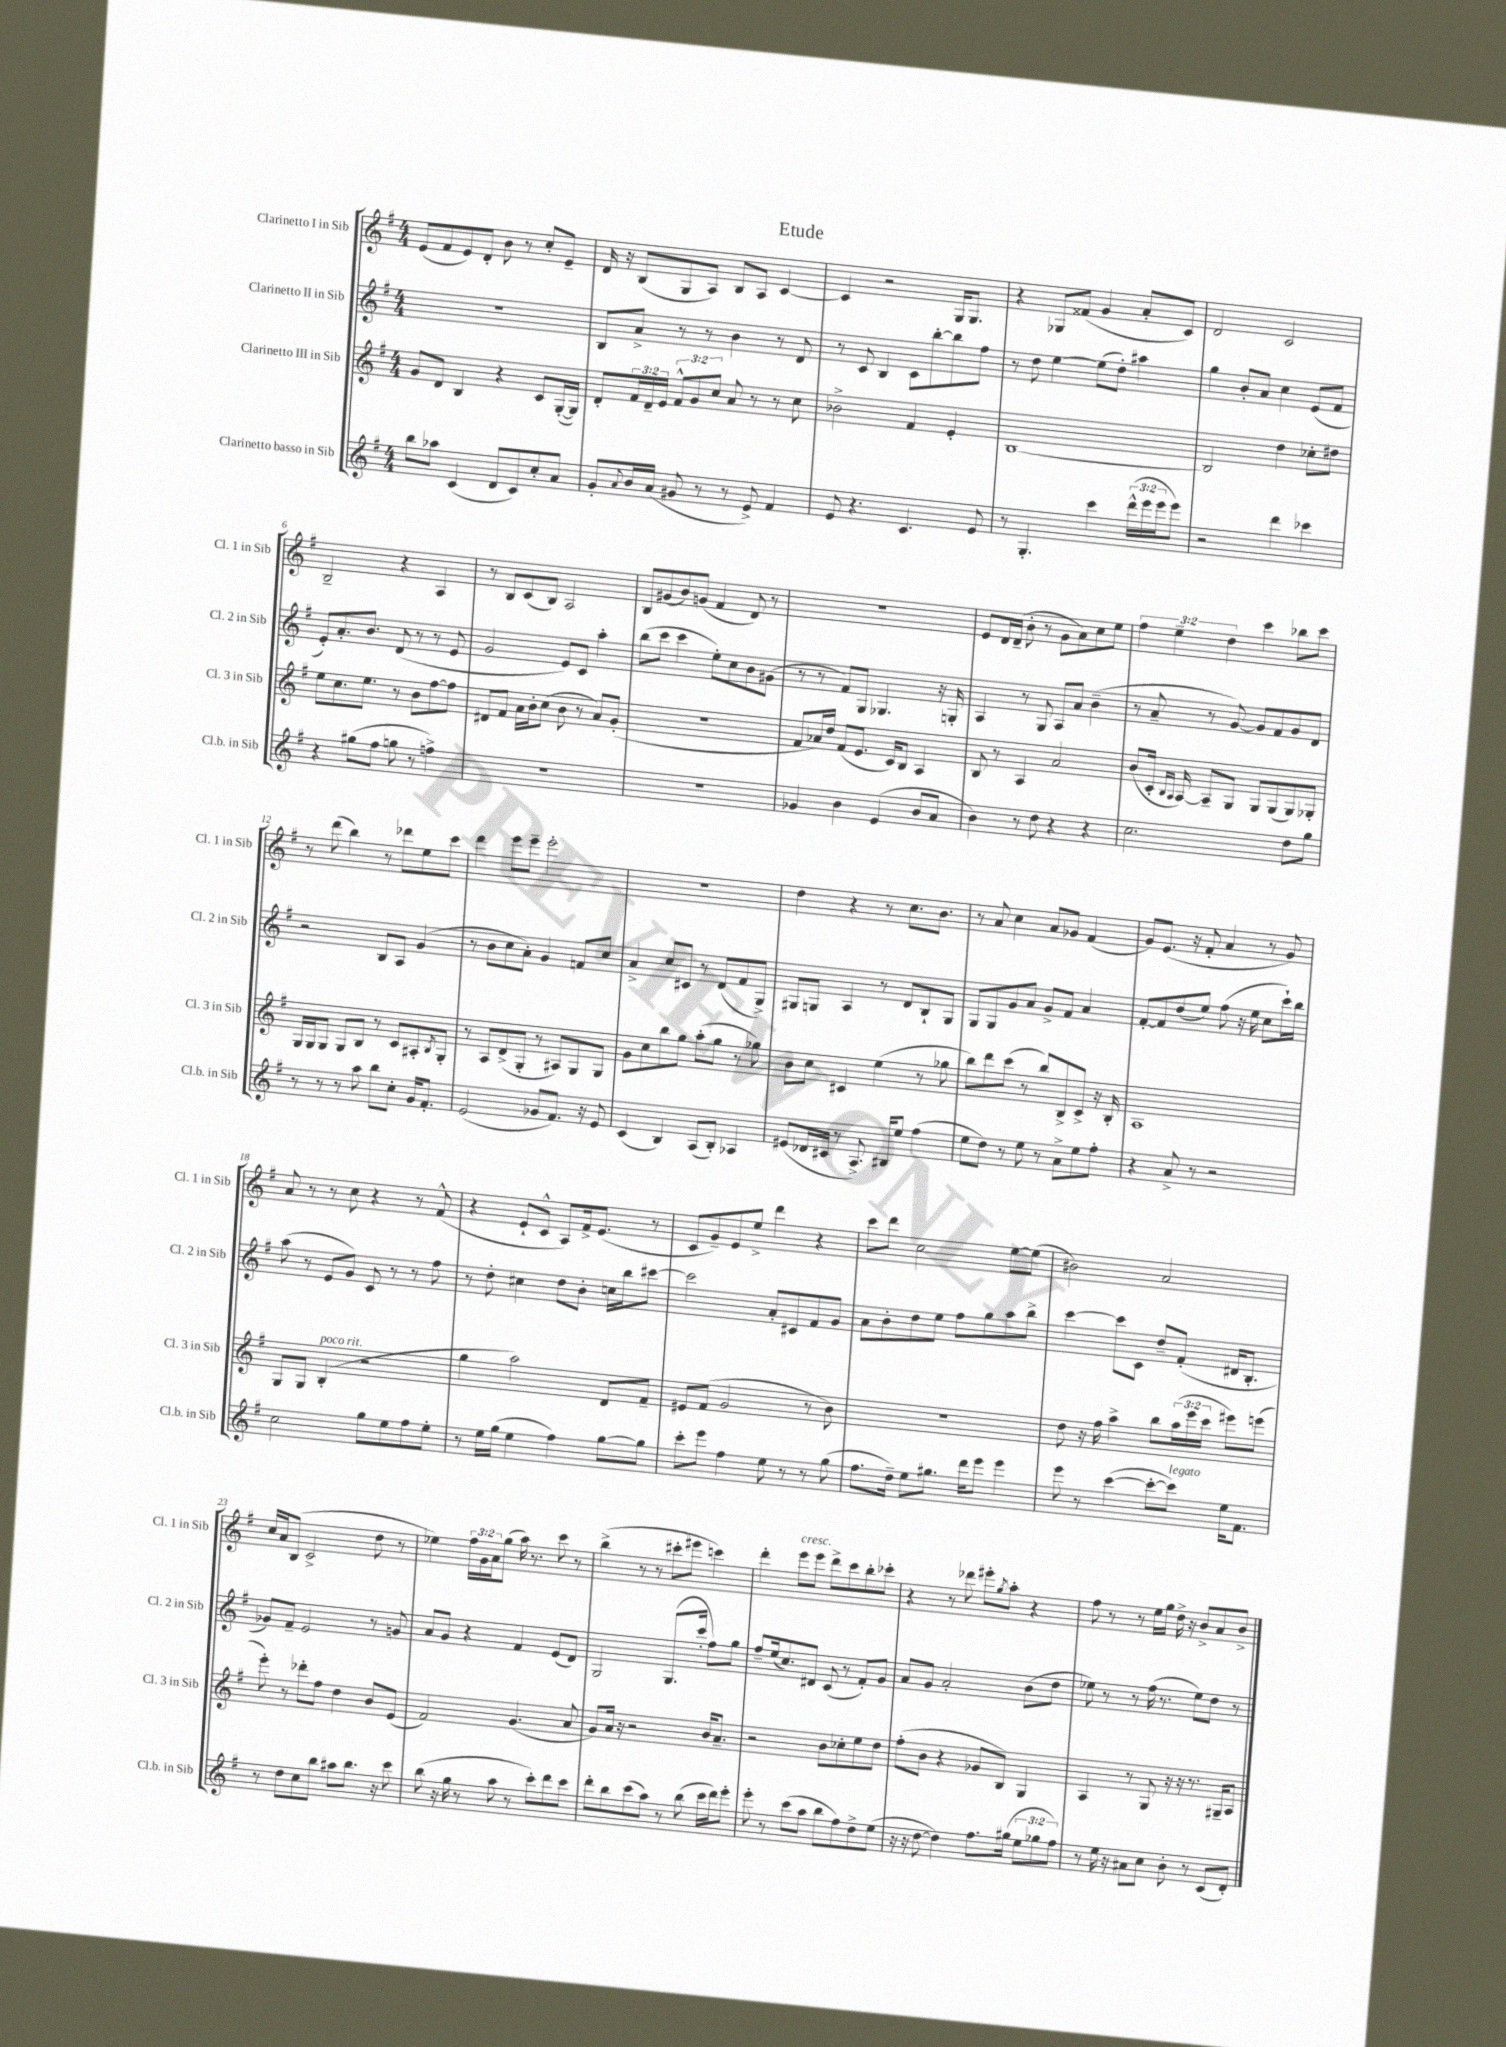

**kern	**kern	**kern	**kern
*staff4	*staff3	*staff2	*staff1
*clefG2	*clefG2	*clefG2	*clefG2
*k[f#]	*k[f#]	*k[f#]	*k[f#]
*M4/4	*M4/4	*M4/4	*M4/4
8bb	8g	1r	(8e
8aa-	8d	.	8f#
(4c	4B	.	8e)
.	.	.	8d'
8d	4r	.	8b
8c)	.	.	8r
8cc'	8c	.	8cc'
8a	([16G'	.	8e~
.	16G])	.	.
=	=	=	=
8g'	8d'	8B	16d
.	.	.	16r
8qqa	.	.	.
16b	24f#	8a^	(8B
.	24d~	.	.
(16a	.	.	.
.	24e	.	.
8g#	12f#^^	8r	8G
.	12g	.	.
8r	.	8r	8A)
.	12cc	.	.
8r	8a	4b	8B
8e^)	8r	.	8A
4f#	8r	8r	[4c
.	8cc	8d	.
=	=	=	=
8e	2b-^	8r	4c]
4.r	.	8c	.
.	.	4B	2r
4.c	4f#	8c	.
.	.	[8bb'	.
.	4e'	8bb]	16G
.	.	.	8.G
8e	.	8ff#	.
=	=	=	=
8r	[1B	8r	4r
4.G'	.	8dd	.
.	.	[4ee	8G-
.	.	.	(8f##
4ccc	.	(8ee]	4g
.	.	8dd')	.
(24ddd^^	.	4aa#	8a'
24eee	.	.	.
24eee	.	.	.
8eee)	.	.	8c)
=	=	=	=
2r	2B]	4gg	2d
.	.	8b'	.
.	.	8a	.
4ddd	4dd	4cc	2c
4ccc-	8cc-'	(8e	.
.	8dd#	8f#	.
=	=	=	=
4r	8ee	8e')	2B~
.	8.cc	8.a'	.
(8gg#	.	.	.
.	8.ee	8.b	.
8ff#	.	.	.
8gg	8r	(8d	4r
8r	8b	8r	.
4ff^)	[8ff#	8r	4A
.	8ff#]	8e	.
=	=	=	=
1r	8d#	2g	8r
.	8f#	.	8B
.	16a	.	(8c
.	16b'	.	.
.	(8cc	.	8B)
.	8b	8e)	2A
.	8r	8c	.
.	8a)	4aa'	.
.	(8g'	.	.
=	=	=	=
1r	1r	(8bb	8B
.	.	8ccc	(8g#
.	.	4ccc	8b)
.	.	.	(8g
.	.	8ee')	4f#
.	.	8cc	.
.	.	8b	8d)
.	.	(8g#	8r
=	=	=	=
4g-	8f#	8r	1r
.	16a-)	8r	.
.	16dd	.	.
4b	(8f#	8f#)	.
.	8.e	8G	.
(4e	.	4.G-	.
.	16c)	.	.
.	8B	.	.
8b	4A	.	.
8a	.	16r	.
.	.	16G'	.
=	=	=	=
4b)	8B	4A	8e
.	8r	.	16d
.	.	.	(16d~
8r	4A	8r	8b'
8dd	.	8G	8r
4r	2a	8A	8g
.	.	8a	8a)
4r	.	(4b~	8cc
.	.	.	8ee
=	=	=	=
2.cc	(8b	8r	6ff#
.	16c'	8a~	.
.	.	.	6ee~
.	16qqB	.	.
.	16qqA	.	.
.	[16A)	.	.
.	8A~]	8r	.
.	.	.	6dd
.	8G	[8g)	.
.	8G	8g]	4ccc
.	(8G	8f#	.
8dd	8G)	8g	8bb-
8gg	8G-'	8d	8ccc
=	=	=	=
8r	16G	2r	8r
.	16G	.	.
8r	8G	.	(8ddd
8r	8G	.	4bb)
8aa	8B	.	.
8bb	8r	8B	8r
8cc'	8c	8A	8ddd-
16g	8A#'	(4g	8ee
8.f#'	.	.	.
.	8qB	.	.
.	8G'	.	8ccc
=	=	=	=
(2e	8r	8r	4ddd
.	8A	8b	.
.	(8d^	8cc	8eee
.	8G'	8a')	8eee~
8g-	8r	4g	2eee'
8.f#)	8A#)	.	.
.	8G	8f	.
16r	.	.	.
8e	8G	8cc	.
=	=	=	=
(4c	8g	4a^	1r
.	8cc	.	.
4B)	8bb	8cc	.
.	8gg	8c#	.
(8A	(8aa'	8r	.
8B')	8gg	(8d	.
4A-	8r	8f#	.
.	8gg-)	8G^)	.
=	=	=	=
(8e#	8b	8G#	4dd
16d-	8cc	8G	.
16c#	.	.	.
8r	4c#	4A	4r
8.A^)	.	.	.
.	(4ee	8r	8r
16B#	.	.	.
8ee	.	8d	8.cc
(4ff#	8r	8B`	.
.	.	.	8.b
.	8gg-	8G	.
=	=	=	=
8ee	8bb)	8G	8r
8dd)	8ddd	8G	8a
8r	(8ccc	8g	4cc
8ee	8r	8a	.
8r	8bb)	8g^	8a
8a^	8B^	8f#	8g-
8ee	8c^	4a	(4f#
8ff#'	16r	.	.
.	16B'	.	.
=	=	=	=
4r	1A	[8f#'	8g)
.	.	8f#]	(8.e
8a^	.	(8dd	.
.	.	.	16r
8r	.	8ee)	8f#'
2r	.	(8ff#	4a
.	.	16r	.
.	.	16ee	.
.	.	8cc	8r
.	.	16ccc`)	8g)
.	.	16bb	.
=	=	=	=
2cc	8G	(8aa	8a
.	8G	8r	8r
.	(4B'	8e	8r
.	.	8g)	8cc
8gg	2r	8c	4r
8ee	.	8r	.
8ff#	.	8r	8r
8ee'	.	8ff#	(8f#^^
=	=	=	=
8r	4gg	8r	4r
16ee	.	8dd'	.
(16gg	.	.	.
4ee	2aa)	4cc#	8e`
.	.	.	8c^^
4ff#)	.	8dd	8A)
.	.	8b'	16f#^
.	.	.	(8.e
[8gg	8d	16cc	.
.	.	16bb	.
8gg]	8f#~	[8ccc#	8r
=	=	=	=
8ccc'	8e#	2ccc#]	8c
8eee	(8f#	.	8g~)
4ff#	2g	.	8e
.	.	.	8ee^
8ee	.	8a'	4ddd
8r	.	8c#	.
8r	8r	8f#	4r
(8gg	8b)	8g	.
=	=	=	=
8.ff#	1r	8a	8ccc
.	.	8b'	8ddd
16dd~)	.	.	.
8ee	.	8dd	2cc
8.gg#	.	8ee	.
.	.	8ff#	.
16ddd	.	.	.
8eee	.	8gg	.
4eee	.	8aa	[8ee
.	.	8bb^	(8ee]
=	=	=	=
8eee	8dd	[4ccc	2b#)
8r	16r	.	.
.	16ff#	.	.
([4ccc	4aa^	8ccc]	.
.	.	8c	.
8ccc'_	8bb	8dd~	2a
8ccc])	(24aa	(8f#'	.
.	24eee	.	.
.	24ccc	.	.
16ee	8eee#)	16d#	.
8.f#	.	8.B'	.
.	(8eee	.	.
=	=	=	=
8r	8eee')	8g-)	16cc
.	.	.	16a
8dd	8r	8f#~	(8B
8cc	8ddd-'	2e	2c^
8bb	8ff#	.	.
8aa#	4dd	.	.
8.bb	.	.	.
.	8b	8r	8dd
16r	.	.	.
8ccc	(8e	8g	8r
=	=	=	=
(8bb	2f#)	8a	4ee-)
16r	.	8g	.
16gg	.	.	.
8r	.	4r	24ff#
.	.	.	24g
.	.	.	24a
8aa	.	.	(8gg
8r	(4.g	4f#	16aa)
.	.	.	8.r
8ccc')	.	.	.
8ddd	.	(8e	8ccc
8ccc	8a	8d)	8r
=	=	=	=
8ddd'	8g)	2G	(4bb^
8bb	16a	.	.
.	16r	.	.
(8ccc	2r	.	8r
8aa)	.	.	8r
8r	.	(8.G	8ccc#'
(8bb	.	.	8eee#
.	.	16ccc'	.
16ccc	16b	8ff#)	4ccc)
16ddd)	8.a~	.	.
8eee'	.	8gg	.
=	=	=	=
8eee'	2r	8ff#~	4ddd'
8r	.	(16ee	.
.	.	8.cc)	.
(8ccc	.	.	8eee
8aa	.	8d#	8eee
8bb	8b	(8c	8ddd^
8ff#)	8cc-'	8r	8ccc
8dd^	8ee	8f#')	8bb'
(8ee	8dd	8g	8ccc-'
=	=	=	=
16r	(8ff#'	8a	4r
16r	.	.	.
[8dd	8b	8g	.
4dd])	4r	2a'	8r
.	.	.	8ddd-
8.ff#	8g-	.	8eee#'
.	.	.	8qgg
.	8B)	.	8aa'
(16gg#	.	.	.
12ee	4G	(8b	4r
12gg-	.	.	.
.	.	8dd	.
12ff#)	.	.	.
=	=	=	=
8r	4A	8ee-)	8ff#
16ee	.	8r	8r
16r	.	.	.
8a#	8r	8r	8r
8cc	8G	(16ff#	16ee
.	.	8.r	16gg
8b'	16r	.	16dd^
.	16r	.	16r
8r	8.r	8ee-)	8b^
(8c	.	8dd	8a
.	16G#~	.	.
8d')	8A	8r	8b^
==	==	==	==
*-	*-	*-	*-
